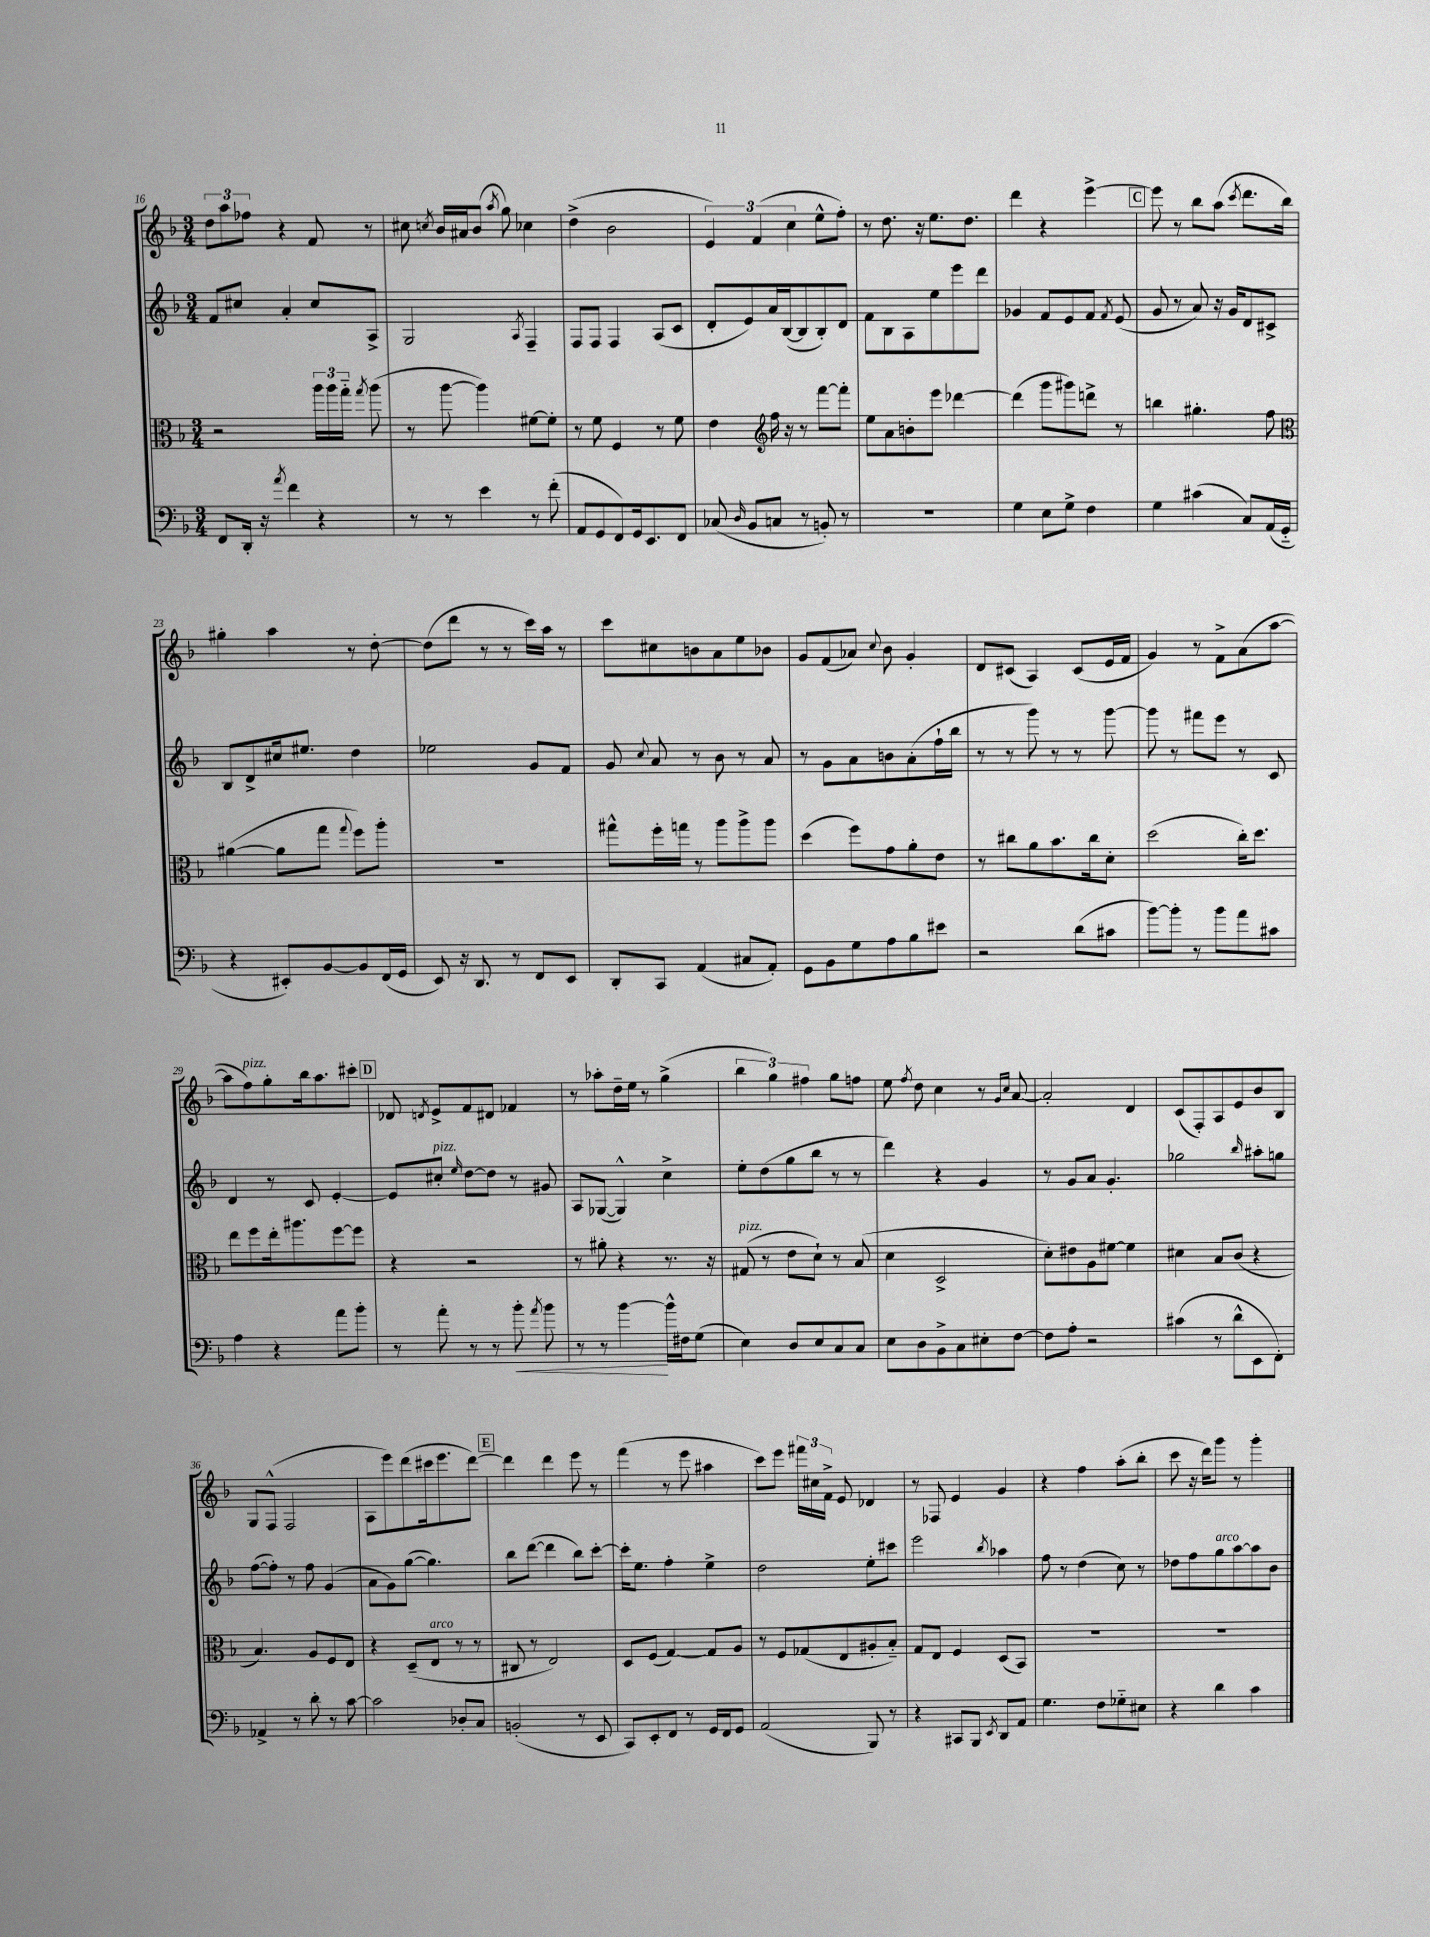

**kern	**kern	**kern	**kern
*staff4	*staff3	*staff2	*staff1
*clefF4	*clefC3	*clefG2	*clefG2
*k[b-]	*k[b-]	*k[b-]	*k[b-]
*M3/4	*M3/4	*M3/4	*M3/4
8FF/L	2r	8f/L	12dd\L
.	.	.	12aa\
16DD'/Jk	.	8cc#/J	.
.	.	.	12ff-\J
16r	.	.	.
8qa/	.	.	.
4f\	.	4a'/	4r
4r	24aa\LL	8cc#/L	8f/
.	24aa\	.	.
.	24gg'~\JJ	.	.
.	8qgg/	.	.
.	(8aa\	8A^/J	8r
=	=	=	=
8r	8r	2G/	8cc#\
.	.	.	8qcc/
8r	[8aa\	.	16b-/LL
.	.	.	16a#/J
4e\	4aa\])	.	(8b-/J
.	.	.	8qaa/
.	.	.	8gg\)
.	.	8qA/	.
8r	[8f#\L	4F~/	4cc-\
(8f'\	8f#'\]J	.	.
=	=	=	=
8AA/L	8r	8F/L	(4dd^\
8GG/	8f\	8F/J	.
8FF/)	4F/	4F/	2b-\
16GG/k	.	.	.
8.EE/	.	.	.
.	8r	(8A/L	.
8FF/J	8f\	8c/J	.
=	=	=	=
(8C-/	4e\	8d'/L	6e/)
16qqD/	.	.	.
8BB-/L	.	8e/)	.
.	.	.	(6f/
*	*clefG2	*	*
8C/J	16ff\	16a/L	.
.	16r	([16B-/J	.
.	.	.	6cc\
8r	8r	8B-/]	.
8BB'/)	[8fff\L	8B-'/)	8ee^^\L
8r	8fff'\]J	8d/J	8ff'\J)
=	=	=	=
2.r	8ee\L	8f\L	8r
.	8a\	8B-\	8.dd\
.	8b'\	8A\	.
.	.	.	16r
.	8eee\J	8ee\	8.ee\L
.	[4ddd-\	8eee\	.
.	.	.	8.dd\J
.	.	8ddd\J	.
=	=	=	=
4G\	(4ddd-\]	4g-/	4ddd\
8E\L	8ggg\L	8f/L	4r
8G^\J	8ggg#\)	8e/	.
4F\	8ddd^\J	8f/J	[4eee^\
.	.	8qf/	.
.	8r	(8e/	.
=	=	=	=
4G\	4bb\	8g/	8eee\]
.	.	8r	8r
(4c#\	4.gg#'\	8a/)	8bb-\L
.	.	16r	(8aa\J
.	.	16g/LK	.
.	.	.	8qccc/
8C/L)	.	8d/	8.ddd\L
(16AA/L	8ff\	8c#^/J	.
16GG'~/JJ	.	.	16bb-\Jk)
=	=	=	=
*	*clefC3	*	*
4r	([4a#\	8B-/L	4gg#'\
.	.	8d^/	.
8EE#'/L)	8a#\]L	16cc#/k	4aa\
.	.	8.ee#/J	.
[8BB-/	8gg\J	.	.
.	8qqgg/	.	.
8BB-/]	8ff\L)	4dd\	8r
(16FF/L	8aa'\J	.	[8dd'\
16GG/JJ	.	.	.
=	=	=	=
8EE/)	2.r	2ee-\	(8dd\]L
16r	.	.	8ddd\J
8.DD/	.	.	.
.	.	.	8r
8r	.	.	8r
8FF/L	.	8g/L	16ccc\LL)
.	.	.	16aa\JJ
8EE/J	.	8f/J	8r
=	=	=	=
8DD'/L	8gg#^^\L	8g/	8ccc\L
.	.	8qqcc/	.
8CC/J	16ff'\L	8a/	8cc#\
.	16gg\JJ	.	.
(4AA/	8r	8r	8b\
.	8aa\L	8b-\	8a\
8C#/L	8aa^\	8r	8ee\
8AA'/J)	8aa\J	8a/	8b-\J
=	=	=	=
8GG\L	(4dd\	8r	8g/L
8BB-\	.	8g\L	(8f/
8G\	8ff\L)	8a\	8a-/J)
.	.	.	8qqcc/
8A\	8g\	8b\	8b-\
8B-\	8a'\	(8a'\	4g'/
8e#\J	8e\J	16ff`\L	.
.	.	16bb-\JJ	.
=	=	=	=
2r	8r	8r	8d/L
.	8cc#\L	8r	(8c#/J
.	8a\	8ggg\)	4A/)
.	8.b-\	8r	.
(8d\L	.	8r	(8c#/L
.	16cc#\k	.	.
8c#\J	8d'\J	[8ggg\	16e/L
.	.	.	16f/JJ
=	=	=	=
[8b-\L)	(2dd\	8ggg\]	4g/)
8b-'\]J	.	8r	.
8r	.	8fff#\L	8r
8b-\L	.	8eee\J	8f^\L
8a\	16cc'\LK)	8r	(8a\
.	8.dd\J	.	.
8c#\J	.	8c/	[8aa\J
=	=	=	=
4A\	8ee\L	4d/	8aa\]L
.	8ff\	.	8ff\)
4r	16ee'\k	8r	8gg'\
.	8.aa#\	.	.
.	.	8c/	16bb-\k
.	.	.	8.aa\
8a\L	[8ff\	[4e'/	.
8b-'\J	8ff\]J	.	8ccc#'\J
=	=	=	=
8r	4r	8e/]L	8d-/
.	.	.	8qd/
8a'\	.	8cc#'/J	8e^/L
.	.	16qqee/	.
8r	2r	[8dd\L	8f/
8r	.	8dd\]J	8d#/J
8b-'\	.	8r	4f-/
8qa/	.	.	.
8b-\	.	8g#/	.
=	=	=	=
8r	8r	8A/L	8r
8r	8a#'\	([8G-/J	8aa-'\L
[4b-\	4r	4G-^^/])	16dd~\L
.	.	.	16ee\JJ
.	.	.	8r
16b-^^\]LL	8.r	4cc^\	(4gg^\
16F#\J	.	.	.
(8G\J	.	.	.
.	16r	.	.
=	=	=	=
4E\)	(8G#/	8ee'\L	6bb-\
.	8r	(8dd\	.
.	.	.	6gg\)
8D/L	8e\L	8gg\	.
.	.	.	6ff#\
8E/	8d`\J)	8bb-\J	.
8C/	8r	8r	8gg\L
8C/J	(8B-/	8r	8ff\J
=	=	=	=
8E\L	4d\	4ddd\)	8ee\
.	.	.	8qff/
8D\	.	.	8dd\
8BB-^\	2D^/	4r	4cc\
8C\	.	.	.
8E#'\	.	4g/	8r
.	.	.	16qqg/LL
.	.	.	16qqcc/JJ
[8F\J	.	.	[8a/
=	=	=	=
8F\]L	8d'\L)	8r	2a'/]
8A'\J	8e#\	8g/L	.
2r	8A\	8a/J	.
.	[8f#\J	4.g'/	.
.	4f#\]	.	4d/
=	=	=	=
(4c#\	4d#\	2gg-\	(8c/L
.	.	.	8F'/)
8r	8B-/L	.	8A/
8d^^\L	(8c/J	.	8e/
.	.	16qqbb-/	.
8EE\	4r	8aa#'\L	8b-/
8FF'\J)	.	8gg\J	8B-/J
=	=	=	=
4AA-^/	4.B-/)	([8ff\L	8G/L
.	.	8ff'\]J)	(8F^^/J
8r	.	8r	2F/
8d'\	8A/L	8ff\	.
8r	8F/	(4g/	.
[8c\	8E/J	.	.
=	=	=	=
2c\]	4r	8a\L	8A\L
.	.	8g\)	8eee\)
.	(8D~/L	([8gg\J	(8ddd\
.	8E/J	4.gg\])	16ccc#\k
.	.	.	8.eee\
8D-'/L	8r	.	.
8C/J	8r	.	[8ddd\J)
=	=	=	=
(2BB'/	8C#/	8bb-\L	4ddd\]
.	8r	([8ddd\J	.
.	2E/)	4ddd\]	4ddd\
8r	.	8bb-\L)	8eee\
8EE/	.	[8ccc'\J	8r
=	=	=	=
8CC/L)	8D/L	16ccc'\]LK	(4fff\
.	.	8.ee\J	.
8EE'/	(8F/J	.	.
8FF/J	[4G/)	4ff'\	8r
8r	.	.	8eee\
16GG/LL	8G/]L	4ee^\	4aa#\
16FF/J	.	.	.
8GG/J	8A/J	.	.
=	=	=	=
(2AA/	8r	2dd\	8ccc\L)
.	8F/L	.	8eee\J
.	(8G-/	.	24fff#\LL
.	.	.	24cc#\
.	.	.	24f^\JJ
.	8E/	.	8e/
8BBB-/)	8A#'/	8ee'\L	4d-/
8r	8B-'~/J)	8ccc#\J	.
=	=	=	=
4r	8G/L	2eee\	8r
.	8E/J	.	8F-/
8CC#/L	4F/	.	4e/
8BBB-/J	.	.	.
8qEE/	.	8qbb-/	.
8DD/L	(8D/L	4aa-\	4g/
8AA/J	8BB-/J)	.	.
=	=	=	=
4.G\	2.r	8ff\	4r
.	.	8r	.
.	.	(4dd\	4ff\
8F\L	.	.	.
8G-'~\	.	8cc\)	(8aa'\L
8E#\J	.	8r	8bb-'\J
=	=	=	=
4r	2.r	8dd-\L	8ccc\
.	.	8ff\	16r
.	.	.	16ddd\LK)
4d\	.	8gg\	8ggg\J
.	.	[8aa\	8r
4c\	.	8aa\]	4ggg'\
.	.	8b-\J	.
==	==	==	==
*-	*-	*-	*-
